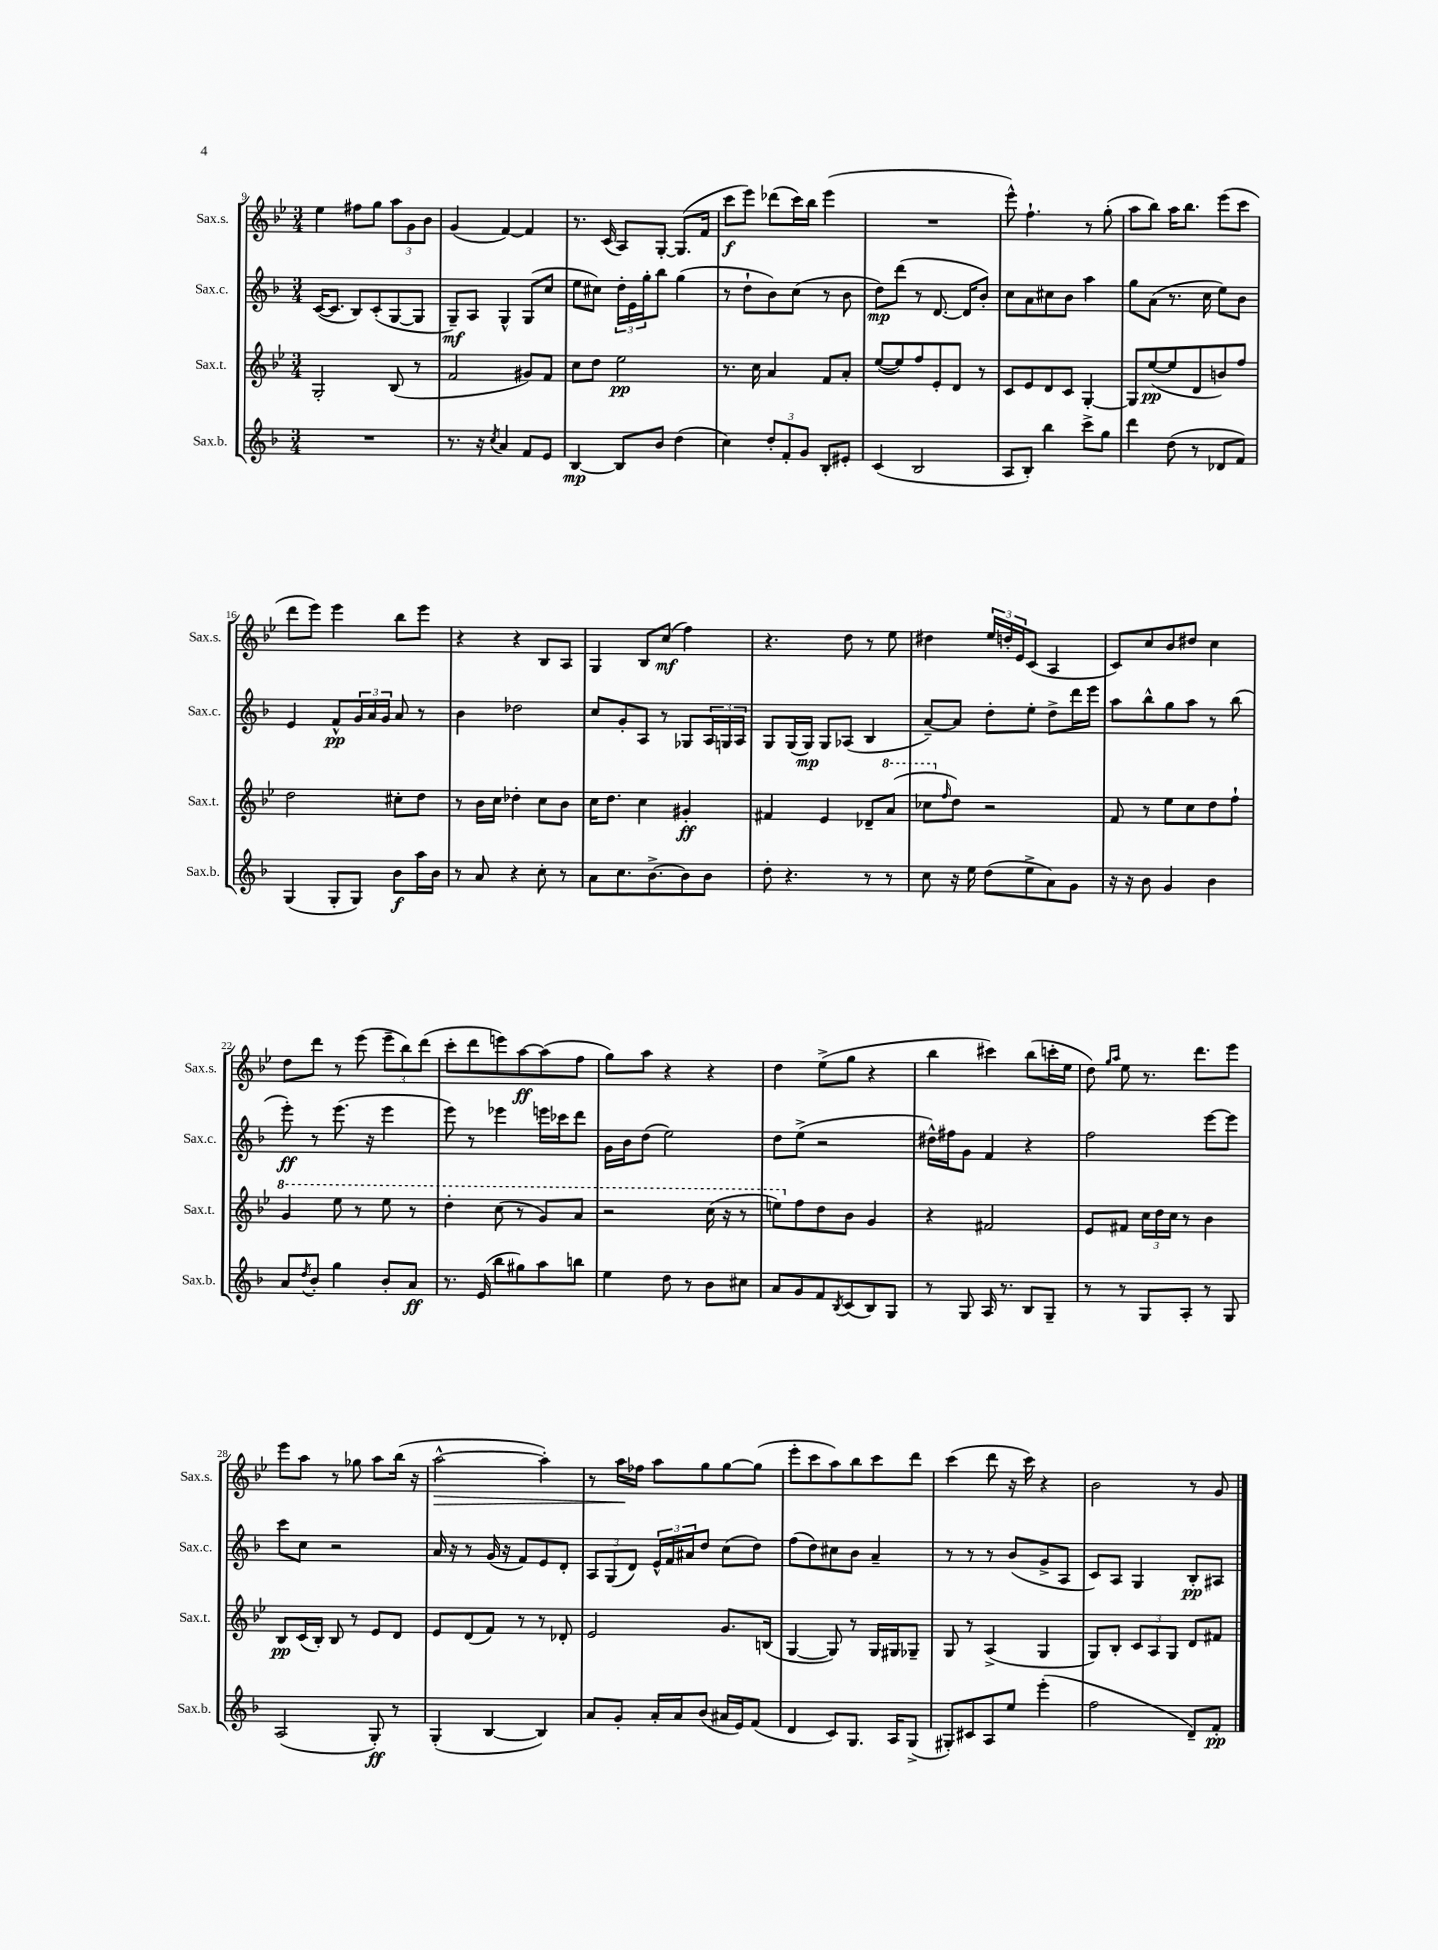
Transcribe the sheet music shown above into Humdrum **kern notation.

**kern	**kern	**kern	**kern
*staff4	*staff3	*staff2	*staff1
*clefG2	*clefG2	*clefG2	*clefG2
*k[b-]	*k[b-e-]	*k[b-]	*k[b-e-]
*M3/4	*M3/4	*M3/4	*M3/4
2.r	2G'/	([16c/LK	4ee-\
.	.	8.c/]J	.
.	.	8B-/L)	8ff#\L
.	.	(8c'/	8gg\J
.	(8B-/	[8G/	12aa\L
.	.	.	12g\
.	8r	8G/]J	.
.	.	.	12b-\J
=	=	=	=
8.r	2f/	8G~/L)	(4g/
.	.	8A/J	.
16r	.	.	.
8qcc/	.	.	.
4a/	.	4G^^/	[4f/)
8f/L	8g#/L)	(8G/L	4f/]
8e/J	8f/J	8cc/J	.
=	=	=	=
[4B-/	8cc\L	8ee\L	8.r
.	8dd\J	8cc#\J)	.
.	.	.	(16c/
8B-/]L	2ee-\	24dd'\LL	8A/L)
.	.	24e\	.
.	.	24gg'\J	.
8b-/J	.	8bb-\J	[8G'/J
(4dd\	.	(4gg\	(8.G/]L
.	.	.	16f/Jk
=	=	=	=
4cc\)	8.r	8r	8ccc\L
.	.	8dd`\L	8eee-\J)
.	16cc\	.	.
12dd'/L	4a/	8b-\)	(8ddd-\L
12f'/	.	.	.
.	.	(8cc\J	16ccc\L)
12g/J	.	.	.
.	.	.	16bb-\JJ
8B-'/L	8f/L	8r	(4eee-\
8e#'/J	8a'/J	8b-\	.
=	=	=	=
(4c/	([8ee-/L	8dd\L)	2.r
.	8ee-/])	(8ddd\J	.
2B-/	8ff/	8r	.
.	8e-'/	[8.d/	.
.	8d/J	.	.
.	.	16d/]LK	.
.	8r	8b-'/J)	.
=	=	=	=
8A/L	8c/L	8cc\L	8eee-^^\)
8B-'/J)	8e-/	8a\	4.ff`\
4bb-\	8d/	8cc#\	.
.	8c/J	8b-\J	.
8ccc^\L	[4G'/	4aa\	8r
8gg\J	.	.	(8gg'\
=	=	=	=
4ddd\	8G/]L	8gg\L	8aa\L
.	([8ee-/	(8a\J	8bb-\J)
(8dd\	8ee-/]	8.r	16aa\LK
.	.	.	8.bb-\J
8r	8d/	.	.
.	.	16cc\	.
8d-/L	8b/)	8ee\L)	(8eee-\L
8f/J)	8ff/J	8b-\J	8ccc\J
=	=	=	=
(4G/	2dd\	4e/	8ddd\L
.	.	.	8eee-\J)
8G'/L	.	8f^^/L	4eee-\
8G/J)	.	24g/L	.
.	.	24a/	.
.	.	24g/JJ	.
8b-\L	8cc#'\L	8a/	8bb-\L
16aa\L	8dd\J	8r	8eee-\J
16b-\JJ	.	.	.
=	=	=	=
8r	8r	4b-\	4r
8a/	16b-\LL	.	.
.	16cc\JJ	.	.
4r	4dd-'\	2dd-\	4r
8cc'\	8cc\L	.	8B-/L
8r	8b-\J	.	8A/J
=	=	=	=
8a\L	16cc\LK	8cc/L	4G/
.	8.dd\J	.	.
8.cc\	.	8g'/	.
.	4cc\	8A/J	8B-/L
[8.b-^\	.	.	.
.	.	8r	(8cc/J
8b-\]	4g#'/	8G-/L	4ff\)
8b-\J	.	24A/L	.
.	.	24G/	.
.	.	24A/JJ	.
=	=	=	=
8dd'\	4f#/	8G/L	4.r
4.r	.	(16G/L	.
.	.	16G/JJ)	.
.	4e-/	8G/L	.
.	.	(8A-/J	8dd\
8r	8d-~/L	4B-/	8r
8r	(8aa/J	.	8ee-\
=	=	=	=
8cc\	8ccc-\L	[8a~/L)	4dd#\
.	16qqff/	.	.
16r	8dd\J)	8a/]J	.
16ee\	.	.	.
(8dd\L	2r	8dd'\L	24ee-/LL
.	.	.	24dd'/
.	.	.	24e-/J
8ee^\	.	8ee'\J	(8c/J
8a\)	.	8dd^\L	4A/
8g\J	.	16ddd\L	.
.	.	16eee\JJ	.
=	=	=	=
16r	8f/	8aa\L	8c/L)
16r	.	.	.
8b-\	8r	8bb-^^\	8cc/
4g/	8ee-\L	8gg\	8b-/
.	8cc\	8aa\J	8dd#/J
4b-\	8dd\	8r	4cc\
.	8ff`\J	(8bb-\	.
=	=	=	=
8a/L	4gg/	8eee'\)	8dd\L
8qdd/	.	.	.
8b-'/J	.	8r	8ddd\J
4gg\	8eee-\	(8.eee\	8r
.	8r	.	(8eee-\
.	.	16r	.
8b-'/L	8eee-\	4eee\	12eee-~\L
.	.	.	12bb-\)
8a/J	8r	.	.
.	.	.	(12ddd\J
=	=	=	=
8.r	4ddd'\	8eee\)	8ccc'\L
.	.	8r	8ddd\
(16e/	.	.	.
8bb-\L	(8ccc\	4eee-\	8eee\)
8gg#\)	8r	.	[8aa\
8aa\	8gg/L)	16eee\LL	(8aa\]
.	.	16ccc-\J	.
8bb\J	8aa/J	8ddd\J	8ff\J
=	=	=	=
4ee\	2r	16g\LL	8gg\L)
.	.	16b-\J	.
.	.	(8dd\J	8aa\J
8dd\	.	2ee\)	4r
8r	.	.	.
8b-\L	(16ccc\	.	4r
.	16r	.	.
8cc#\J	8r	.	.
=	=	=	=
8a/L	8eee\L)	8dd\L	4dd\
8g/	8ff\	(8ee^\J	.
8f/	8dd\	2r	(8ee-^\L
8qB-/	.	.	.
(8c/	8b-\J	.	8gg\J
8B-/)	4g/	.	4r
8G/J	.	.	.
=	=	=	=
8r	4r	16dd#^^\LL)	4bb-\
.	.	16ff#\J	.
8G/	.	8g\J	.
16A/	2f#/	4f/	4ccc#\)
8.r	.	.	.
8B-/L	.	4r	(8bb-\L
8G~/J	.	.	16ccc'\L
.	.	.	16ee-\JJ
=	=	=	=
8r	8e-/L	2ff\	8dd\)
.	.	.	16qqgg/LL
.	.	.	16qqaa/JJ
8r	8f#/J	.	8ee-\
8G/L	24cc\LL	.	8.r
.	24dd\	.	.
.	24cc\JJ	.	.
8A'/J	8r	.	.
.	.	.	8.ddd\L
8r	4b-\	[8eee\L	.
8G/	.	8eee\]J	8eee-\J
=	=	=	=
(2A/	8B-/L	8ccc\L	8eee-\L
.	(16c/L	8cc\J	8aa\J
.	16B-'/JJ)	.	.
.	8B-/	2r	8r
.	8r	.	8gg-\
8G'/)	8e-/L	.	8aa\L
8r	8d/J	.	(16bb-\Jk
.	.	.	16r
=	=	=	=
(4G'/	8e-/L	16a/	[2aa^^\
.	.	16r	.
.	(8d/	8r	.
[4B-/	8f/J)	(16g/	.
.	.	16r	.
.	8r	8f/L)	.
4B-/])	8r	8e/	4aa'\])
.	8d-'/	8d'/J	.
=	=	=	=
8a/L	2e-/	12A/L	8r
.	.	(12G/	.
8g'/J	.	.	16aa\LL
.	.	12d/J)	.
.	.	.	16ff-\JJ
16a'/LL	.	24e^^/LL	8aa\L
.	.	24f/	.
16a/J	.	.	.
.	.	24a#/J	.
(8b-/J	.	8dd/J	8gg\
16a#/LL	8.g/L	(8cc\L	[8gg\
16e/J)	.	.	.
(8f/J	.	8dd\J)	(8gg\]J
.	(16B/Jk	.	.
=	=	=	=
4d/	[4G/	(8ff\L	8eee-'\L
.	.	8dd\)	8ccc\
8c/L)	8G/])	8cc#\	8aa\)
8.G/J	8r	8b-\J	8bb-\
.	16G/LL	4a~/	8ccc\
16A/LK	16G#/J	.	.
(8G^/J	8G-~/J	.	8ddd\J
=	=	=	=
8G#'/L)	8G/	8r	(4ccc\
8c#/	8r	8r	.
8A/	(4A^/	8r	8ddd\
8ee/J	.	(8b-/L	16r
.	.	.	16ccc\)
(4eee'\	4G/	8g^/	4r
.	.	8A/J	.
=	=	=	=
2ff\	8G/L)	8c/L)	2b-\
.	8B-'/J	8A/J	.
.	12c/L	4G/	.
.	12A/	.	.
.	12G/J	.	.
8d~/L)	8d/L	8B-'/L	8r
8f'/J	8f#/J	8A#/J	8g/
==	==	==	==
*-	*-	*-	*-
